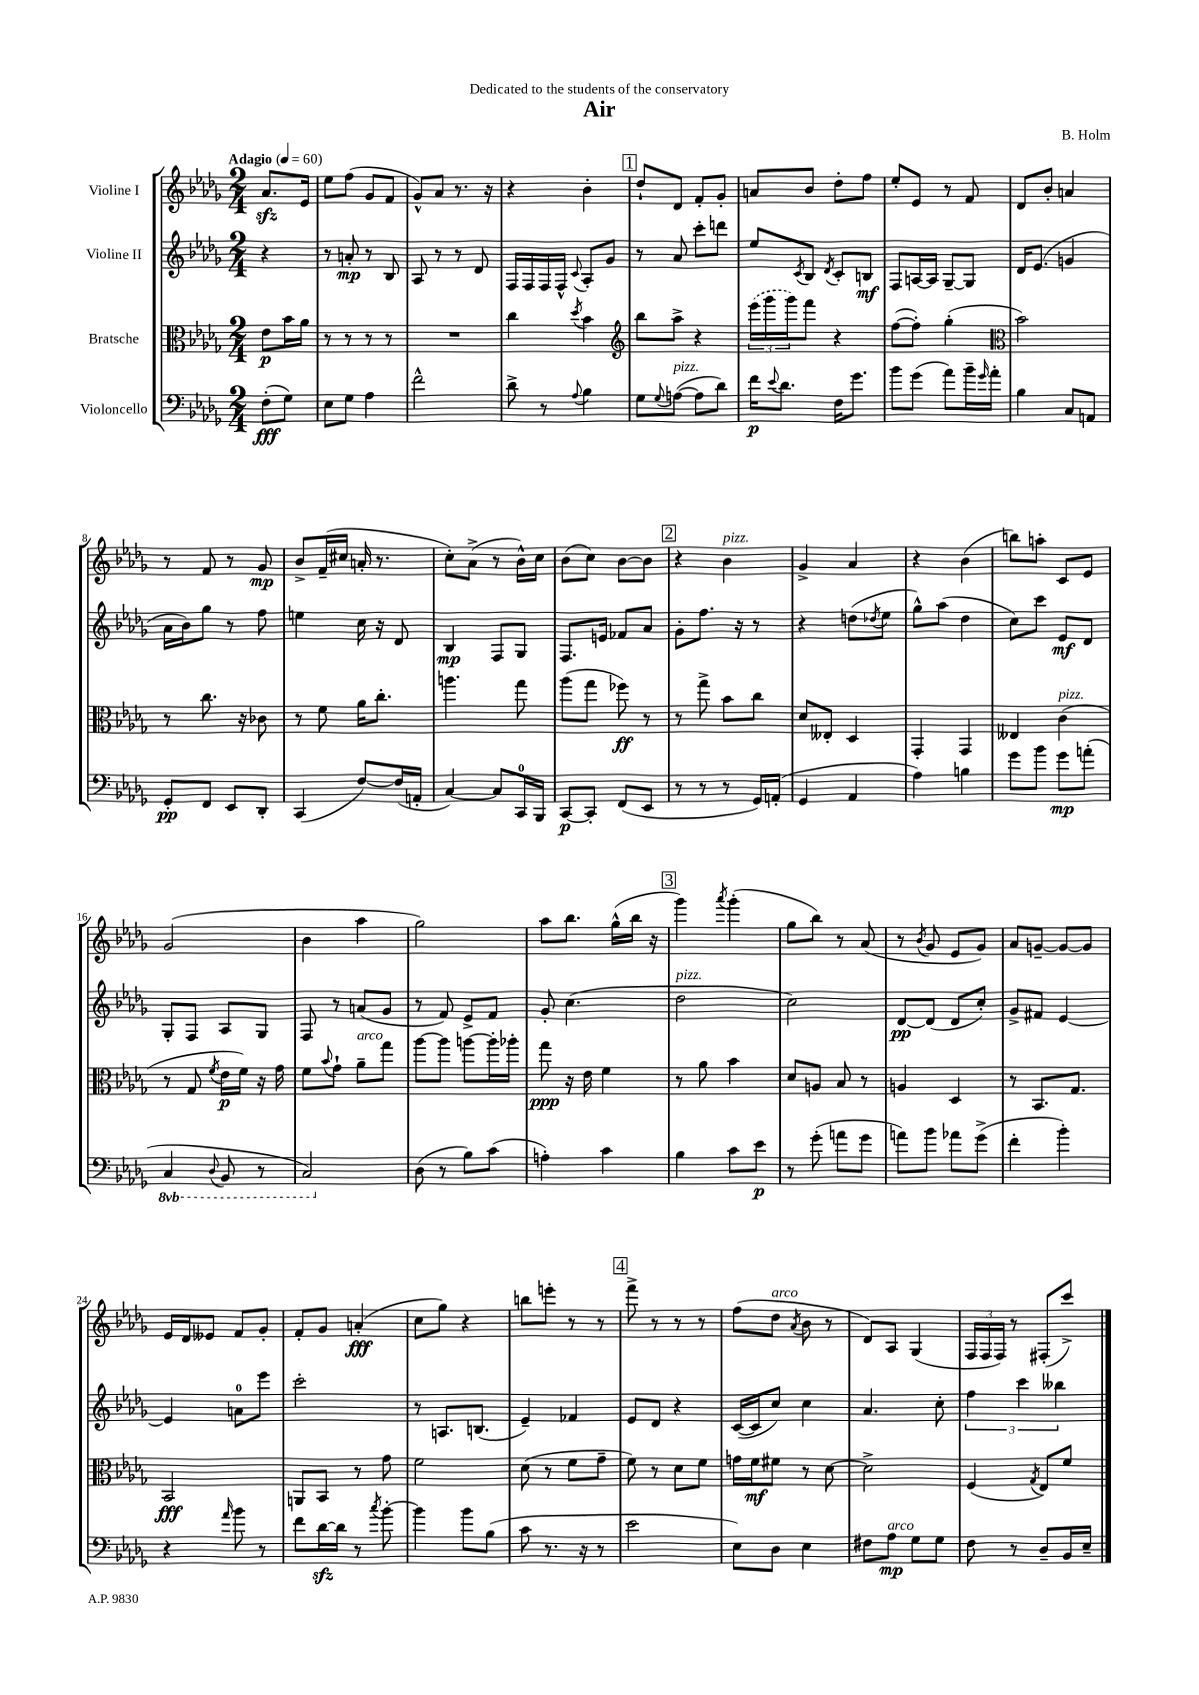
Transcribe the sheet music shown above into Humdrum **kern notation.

**kern	**kern	**kern	**kern
*staff4	*staff3	*staff2	*staff1
*clefF4	*clefC3	*clefG2	*clefG2
*k[b-e-a-d-g-]	*k[b-e-a-d-g-]	*k[b-e-a-d-g-]	*k[b-e-a-d-g-]
*M2/4	*M2/4	*M2/4	*M2/4
*MM60	*MM60	*MM60	*MM60
(8F'\L	8e-\L	4r	8.a-/L
8G-\J)	16b-\L	.	.
.	16a-\JJ	.	16e-/Jk
=	=	=	=
8E-\L	8r	8r	8ee-\L
8G-\J	8r	8a'/	(8ff\J
4A-\	8r	8r	8g-/L
.	8r	8B-/	8f/J
=	=	=	=
2f^^\	2r	8A-/	8g-^^/L)
.	.	8r	8a-/J
.	.	8r	8.r
.	.	8d-/	.
.	.	.	16r
=	=	=	=
8d-^\	4cc\	16F/LL	4r
.	.	16F/	.
8r	.	16F/	.
.	.	16F^^/JJ	.
8qqA-/	8qdd-/	8qqc/	.
4B-\	4b-\	8A-'/L	4b-'\
.	.	8g-/J	.
=	=	=	=
*	*clefG2	*	*
8G-\L	8bb-\L	8r	8dd-`/L
8qqG-/	.	.	.
([8A\J	8aa-^\J	8a-/	8d-/J
8A\]L	4r	8ccc'\L	8f'/L
8d-\J)	.	8ddd\J	8g-'/J
=	=	=	=
16f\LK	(24eee-\LL	8ee-/L	8a/L
.	24ggg-\	.	.
8qqe-/	.	.	.
8.d-\J	.	.	.
.	24ggg-\J)	.	.
.	.	8qc/	.
.	8fff\J	8B-/J	8b-/J
.	.	8qd-/	.
16F\LK	4r	8c'/L	8dd-'\L
8.g-\J	.	.	.
.	.	8B/J	8ff\J
=	=	=	=
8b-\L	([8ff\L	8F/L	8ee-'/L
(8g-\J	8ff'\]J)	[16A/L	8e-/J
.	.	16A/]JJ	.
8a-\L)	(4gg-'\	[8G-~/L	8r
16b-~\L	.	8G-/]J	8f/
16qqg-/	.	.	.
16a-'\JJ	.	.	.
=	=	=	=
*	*clefC3	*	*
4B-\	2b-\)	16d-/LK	8d-/L
.	.	(8.e-/J	.
.	.	.	8b-'/J
8C/L	.	4g/	4a/
8AA/J	.	.	.
=	=	=	=
8GG-'/L	8r	16a-\LL	8r
.	.	16b-\J)	.
8FF/J	8.cc\	8gg-\J	8f/
8EE-/L	.	8r	8r
.	16r	.	.
8DD-'/J	8c-\	8ff\	8g-/
=	=	=	=
(4CC/	8r	4ee\	8b-^/L
.	8f\	.	(16f~/L
.	.	.	16cc#/JJ
[8F/L)	16a-\LK	16cc\	16a'/
.	8.cc'\J	16r	8.r
(16F/]L	.	8d-/	.
16AA'/JJ	.	.	.
=	=	=	=
[4C/)	4.aa\	4B-/	8cc'\L)
.	.	.	(8a-^\J
8C/]L	.	8F/L	8r
16CC/L	8gg-\	8G-/J	16b-^^\LL)
16BBB-/JJ	.	.	16cc\JJ
=	=	=	=
[8CC/L	(8aa-\L	8.F/L	(8b-\L
8CC'/]J	8gg-\J	.	8cc\J)
.	.	16e/Jk	.
(8FF/L	8ff-\)	8f-/L	[8b-\L
8EE-/J	8r	8a-/J	8b-\]J
=	=	=	=
8r	8r	8g-'\L	4r
8r	8gg-^\	8.ff\J	.
8r	8b-\L	.	4b-\
.	.	16r	.
16GG-/LL)	8cc\J	8r	.
(16AA'/JJ	.	.	.
=	=	=	=
4GG-/	8d-/L	4r	4g-^/
.	8E--'/J	.	.
4AA-/	4D-/	(8dd\L	4a-/
.	.	8qdd-/	.
.	.	8ee-\J	.
=	=	=	=
4A-\)	4GG-'/	8gg-^^\L)	4r
.	.	(8aa-\J	.
4B\	4GG-/	4dd-\	(4b-\
=	=	=	=
8g-\L	4E--/	8cc\L)	8bb\L)
8b-\J	.	8ccc\J	8aa'\J
8g-\L	(4c\	8e-/L	8c/L
(8a'\J	.	8d-/J	8e-/J
=	=	=	=
4CC/	8r	8G-'/L	(2g-/
.	8G-/	8F/J	.
8qqDD-/	8qf/	.	.
8BBB-/	16e-\LL	8A-/L	.
.	16f\JJ)	.	.
8r	16r	8G-/J	.
.	16g-\	.	.
=	=	=	=
2CC/)	8f\L	8F/	4b-\
.	8qqb-/	.	.
.	8g-`\J	8r	.
.	8a-~\L	(8a/L	4aa-\
.	8gg-\J	8g-/J	.
=	=	=	=
(8D-\	[8aa-\L	8r	2gg-\)
8r	8aa-\]J	8f/)	.
8B-\L)	[8aa\L	8e-^/L	.
(8c\J	16aa'\]L	8f/J	.
.	16aa-'\JJ	.	.
=	=	=	=
4A'\)	8gg-\	8g-'/	8aa-\L
.	16r	(4.cc\	8.bb-\J
.	16e-\	.	.
4c\	4f\	.	.
.	.	.	(16gg-^^\LL
.	.	.	16bb-\JJ
.	.	.	16r
=	=	=	=
4B-\	8r	2dd-\	4ggg-\)
.	8a-\	.	.
.	.	.	8qaaa-/
8c\L	4b-\	.	(4ggg-'\
8e-\J	.	.	.
=	=	=	=
8r	8d-/L	2cc\)	8gg-\L
(8g-'\	8A/J	.	8bb-\J)
8a\L	8B-/	.	8r
8g-\J	8r	.	(8a-/
=	=	=	=
8a\L)	4A/	[8d-/L	8r
.	.	.	8qb-/
8b-\J	.	(8d-/]J	8g-/
8a-\L	4D-/	8d-/L	8e-/L
(8g-^\J	.	8cc'/J)	8g-/J)
=	=	=	=
4f'\	8r	8g-^/L	8a-/L
.	8.BB-/L	8f#/J	[8g~/J
4b-'\)	.	[4e-/	8g/_L
.	8.G-/J	.	.
.	.	.	8g/]J
=	=	=	=
4r	2BB-/	4e-/]	16e-/LL
.	.	.	16d-/J
.	.	.	8e--/J
16qqa-/	.	.	.
8b-\	.	8a\L	8f/L
8r	.	8eee-\J	8g-'/J
=	=	=	=
8f\L	8AA/L	2ccc'\	8f'/L
[16d-\L	8BB-/J	.	8g-/J
16d-\]JJ	.	.	.
8r	8r	.	(4a'/
8qcc/	.	.	.
[8b-'\	8g-\	.	.
=	=	=	=
4b-\]	2f\	8r	8cc\L
.	.	8.A/L	8gg-\J)
8b-\L	.	.	4r
.	.	(8.B/J	.
(8B-\J	.	.	.
=	=	=	=
8c\	(8d-\	4e-~/)	8bb\L
8.r	8r	.	8eee'\J
.	8f\L	4f-/	8r
16r	.	.	.
8r	8g-~\J	.	8r
=	=	=	=
2e-\	8f\)	8e-/L	8fff^\
.	8r	8d-/J	8r
.	8d-\L	4r	8r
.	8f\J	.	8r
=	=	=	=
8E-\L)	16g\LL	([16c/LL	(8ff\L
.	16f\J	16c/]J	.
8D-\J	8f#\J	8cc/J)	8dd-\J
.	.	.	8qa-/
4E-\	8r	4cc\	8b-\
.	[8d-\	.	8r
=	=	=	=
8F#\L	2d-^\]	4.a-/	8d-/L)
8A-\J	.	.	8A-/J
8G-\L	.	.	(4G-/
8G-\J	.	8cc'\	.
=	=	=	=
8F\	(4F/	6ff\	24F/LL
.	.	.	24F/
.	.	.	24F/JJ)
8r	.	.	8r
.	.	6ccc\	.
.	8qG-/	.	.
8D-~/L	8E-/L)	.	(8F#'/L
.	.	6bb--\	.
16BB-/L	8f/J	.	8ccc^/J)
16E-~/JJ	.	.	.
==	==	==	==
*-	*-	*-	*-
